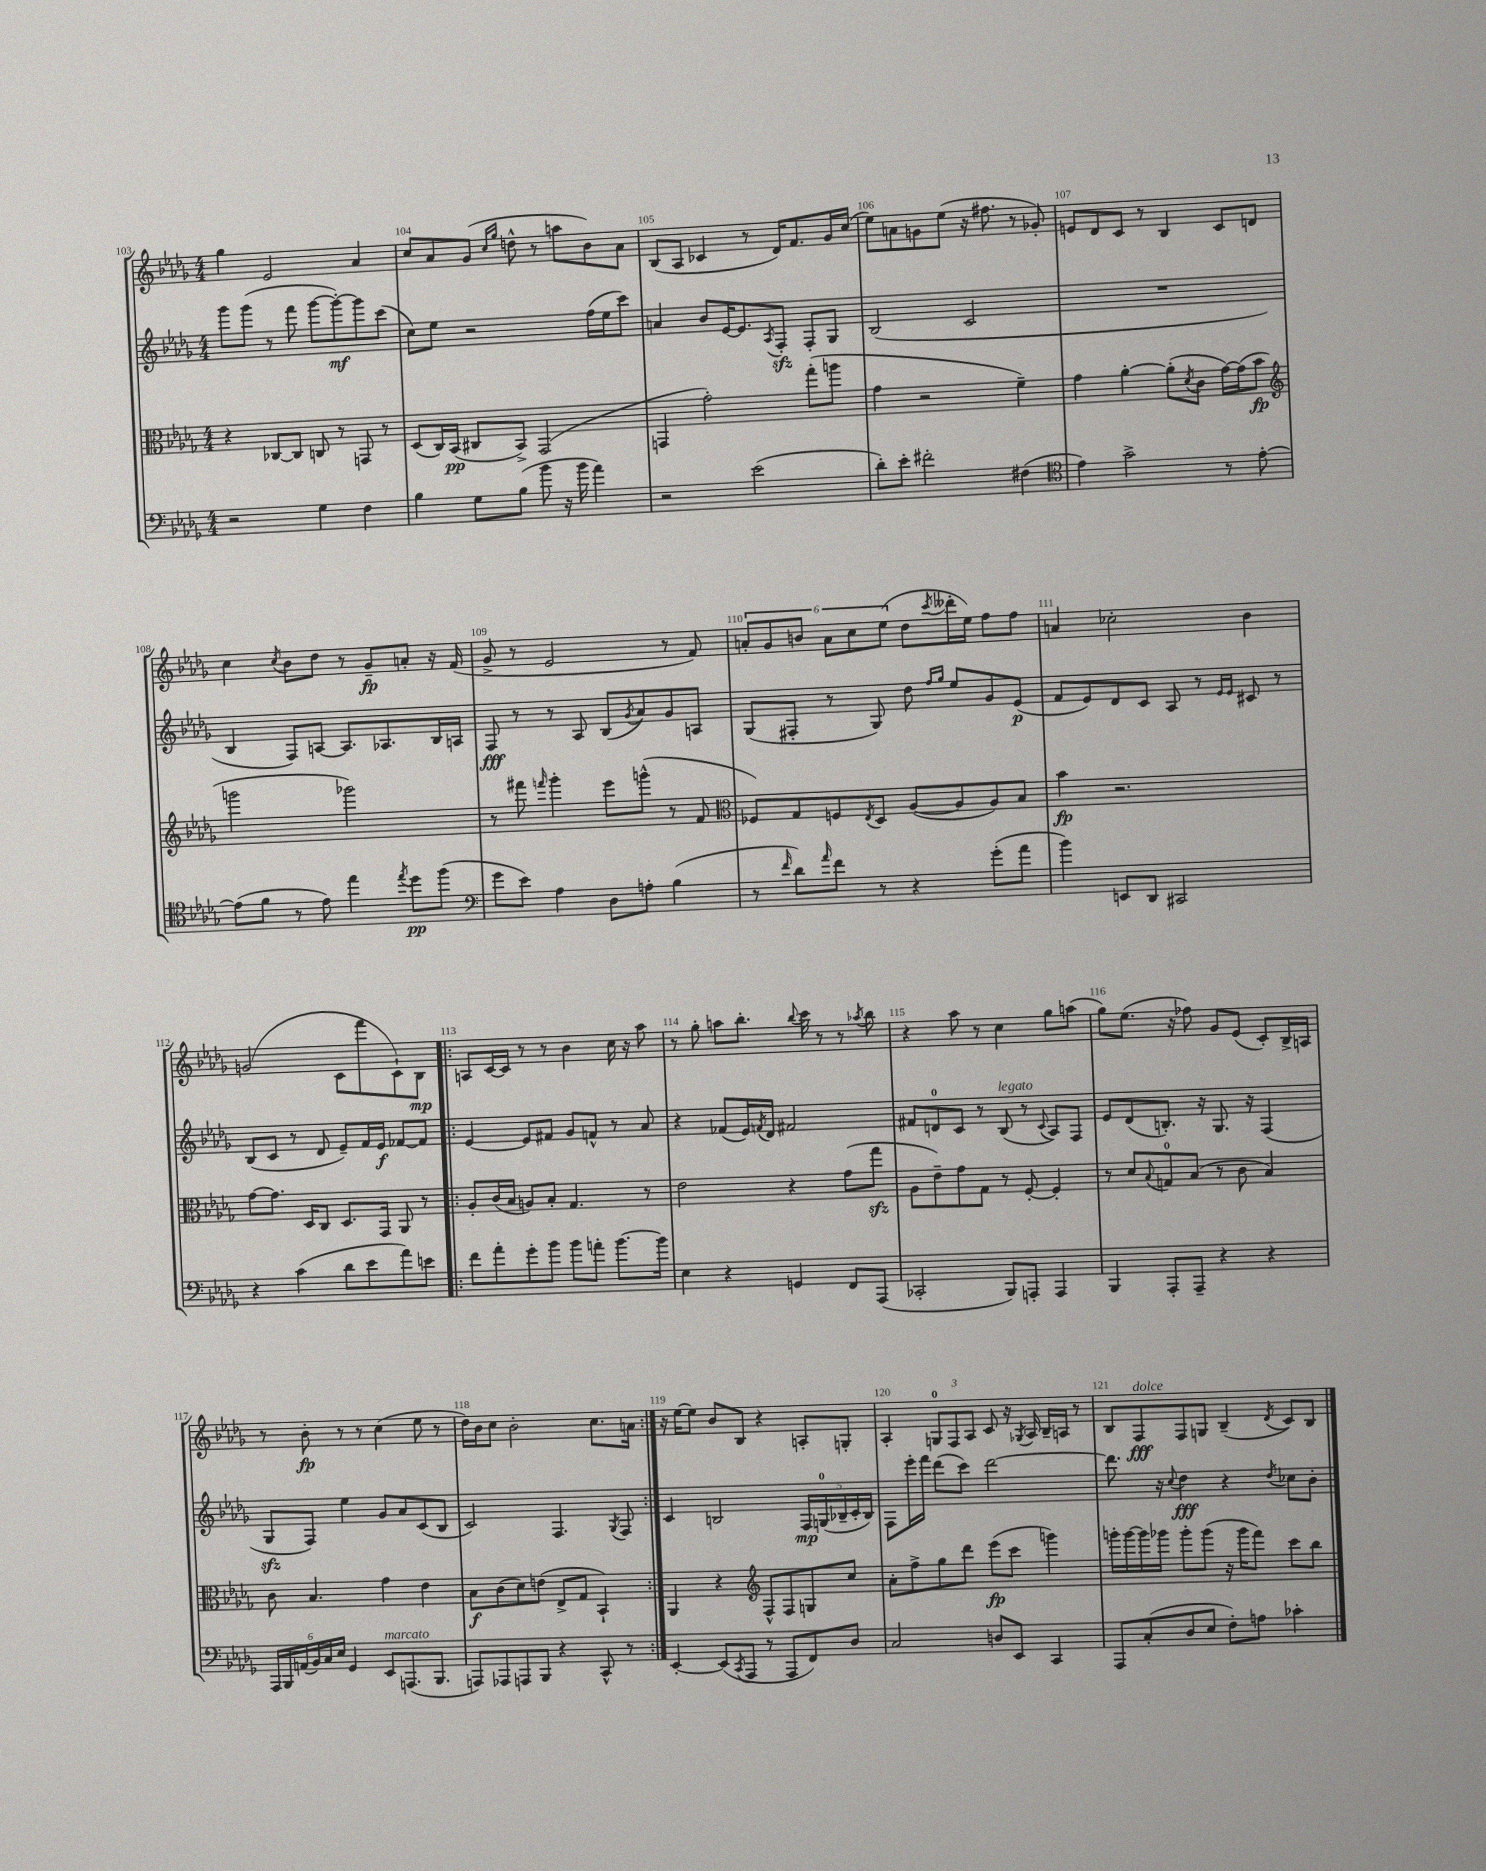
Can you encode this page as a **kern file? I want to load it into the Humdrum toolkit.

**kern	**dynam	**kern	**dynam	**kern	**dynam	**kern	**dynam
*part4	*part4	*part3	*part3	*part2	*part2	*part1	*part1
*staff4	*staff4	*staff3	*staff3	*staff2	*staff2	*staff1	*staff1
*clefF4	*	*clefC3	*	*clefG2	*	*clefG2	*
*k[b-e-a-d-g-]	*	*k[b-e-a-d-g-]	*	*k[b-e-a-d-g-]	*	*k[b-e-a-d-g-]	*
*M4/4	*	*M4/4	*	*M4/4	*	*M4/4	*
=103	=103	=103	=103	=103	=103	=103	=103
2r	.	4r	.	8ggg-\L	.	4gg-\	.
.	.	.	.	(8ggg-\J	.	.	.
.	.	[8C-X/L	.	8r	.	2e-/	.
.	.	8C-/J]	.	8fff\	.	.	.
4G-\	.	8Cn/	.	[8ggg-\L	.	.	.
.	.	8r	.	8ggg-'\_)	mf	.	.
4F\	.	8GGn/	.	8ggg-\]	.	4a-/	.
.	.	8r	.	(8ccc\J	.	.	.
=104	=104	=104	=104	=104	=104	=104	=104
4B-\	.	(8D-/L	.	8cc\L)	.	8cc/L	.
.	.	16C/L)	.	8ee-\J	.	8a-/	.
.	.	(16BB-/JJ	pp	.	.	.	.
8G-\L	.	8C#X/L	.	2r	.	(8g-/J	.
.	.	.	.	.	.	16qqcc/LL	.
.	.	.	.	.	.	16qqgg-/JJ	.
(8B-\J	.	8BB-^/J)	.	.	.	8ddn^^\	.
8b-\	.	(2GG-/	.	.	.	8r	.
16r	.	.	.	.	.	8aan\L	.
16b-\	.	.	.	.	.	.	.
4a-\)	.	.	.	(16ff\LL	.	8b-\)	.
.	.	.	.	16ee-\J	.	.	.
.	.	.	.	8ccc\J)	.	8a-\J	.
=105	=105	=105	=105	=105	=105	=105	=105
2r	.	4GGn/	.	4an/	.	(8B-/L	.
.	.	.	.	.	.	8A-/J	.
.	.	2g-'\)	.	8b-/L	.	4c-X/	.
.	.	.	.	[16e-/K	.	.	.
.	.	.	.	8.e-/]	.	.	.
(2e-\	.	.	.	.	.	8r	.
.	.	.	.	8qA-/	.	.	.
.	.	.	.	8Fzz'/J	.	16d-/KL)	.
.	.	.	.	.	.	8.f/	.
.	.	(8gg-'\L	.	8F'/L	.	.	.
.	.	8aan\J	.	8G-/J	.	16g-/L	.
.	.	.	.	.	.	(16cc/JJ	.
=106	=106	=106	=106	=106	=106	=106	=106
8d-'\L)	.	4g-\	.	(2B-/	.	8ee-\L)	.
8e-'\J	.	.	.	.	.	8an\	.
2f#X'\	.	2r	.	.	.	8gn\	.
.	.	.	.	.	.	(8ee-\J	.
.	.	.	.	2c/	.	16r	.
.	.	.	.	.	.	8.ff#X\	.
(4F#X\	.	4f~\)	.	.	.	8r	.
.	.	.	.	.	.	8g-X'/)	.
=107	=107	=107	=107	=107	=107	=107	=107
*clefC4	*	*	*	*	*	*	*
4e-\)	.	4g-\	.	1r	.	8en/L	.
.	.	.	.	.	.	8d-/	.
2g-^\	.	[4a-'\	.	.	.	8c/J	.
.	.	.	.	.	.	8r	.
.	.	(8a-'\L]	.	.	.	4B-/	.
.	.	8qd-/	.	.	.	.	.
.	.	8c\J	.	.	.	.	.
8r	.	[16g-\LL)	.	.	.	8c/L	.
.	.	(16g-\J]	.	.	.	.	.
[8e-'\	.	8b-\J	fp	.	.	8dn/J	.
!!LO:LB:g=z
=108	=108	=108	=108	=108	=108	=108	=108
*	*	*clefG2	*	*	*	*	*
(8e-\L]	.	2gggn\	.	4B-/	.	4cc\	.
8f\J	.	.	.	.	.	.	.
.	.	.	.	.	.	8qcc/	.
8r	.	.	.	8F/L)	.	8b-\L	.
8e-\)	.	.	.	[8An/J	.	8dd-\J	.
4ee-\	.	2ggg-X\)	.	8.A/L]	.	8r	.
.	.	.	.	.	.	8g-~/L	fp
.	.	.	.	8.A-X/	.	.	.
8qee-/	.	.	.	.	.	.	.
8dd-\L	pp	.	.	.	.	8an'/J	.
(8ff\J	.	.	.	16B-/L	.	16r	.
.	.	.	.	16An/JJ	.	(16f/	.
=109	=109	=109	=109	=109	=109	=109	=109
*clefF4	*	*	*	*	*	*	*
8g-\L	.	8r	.	8F/	fff	8g-^/	.
8e-\J)	.	8fff#X\	.	8r	.	8r	.
.	.	16qqfffn/	.	.	.	.	.
4A-\	.	4ggg-'\	.	8r	.	2e-/	.
.	.	.	.	8A-/	.	.	.
8D-\L	.	8eee-\L	.	(8B-/L	.	.	.
.	.	.	.	8qg-/	.	.	.
8An'\J	.	(8gggn^^\J	.	8a-/)	.	.	.
(4B-\	.	8r	.	8g-/	.	8r	.
.	.	8f/	.	8An/J	.	8f/)	.
=110	=110	=110	=110	=110	=110	=110	=110
*	*	*clefC3	*	*	*	*	*
8r	.	8F-X/L)	.	(8G-/L	.	12an'/L	.
.	.	.	.	.	.	12g-/	.
16qqf/	.	.	.	.	.	.	.
8d-\L)	.	8G-/	.	8F#X'/J	.	.	.
.	.	.	.	.	.	12bn/J	.
16qqa-/	.	.	.	.	.	.	.
8f\J	.	8Fn/	.	8r	.	12a\L	.
.	.	.	.	.	.	12cc\	.
.	.	8qE-/	.	.	.	.	.
8r	.	8D-/J	.	8G-/)	.	.	.
.	.	.	.	.	.	(12ee-\J	.
4r	.	([8A-/L	.	8dd-\	.	8dd-\L	.
.	.	.	.	16qqff/LL	.	.	.
.	.	.	.	16qqgg-/JJ	.	8qccc/	.
.	.	8A-/]	.	8ee-/L	.	16ddd--X'\L	.
.	.	.	.	.	.	16ee-\JJ)	.
(8g-'\L	.	8A-/)	.	8g-/	.	8ff\L	.
8a-\J	.	8B-/J	.	(8e-/J	p	8ff\J	.
=111	=111	=111	=111	=111	=111	=111	=111
4b-\)	.	4b-\	fp	8f/L	.	4an/	.
.	.	.	.	8e-/)	.	.	.
8EEn/L	.	2.r	.	8d-/	.	2cc-X'\	.
8DD-/J	.	.	.	8c/J	.	.	.
2CC#X/	.	.	.	8A-/	.	.	.
.	.	.	.	8r	.	.	.
.	.	.	.	16qqe-/LL	.	.	.
.	.	.	.	16qqe-/JJ	.	.	.
.	.	.	.	8c#X/	.	4b-\	.
.	.	.	.	8r	.	.	.
!!LO:LB:g=z
=112	=112	=112	=112	=112	=112	=112	=112
4r	.	[8g-\L	.	(8B-/L	.	(2gn/	.
.	.	8.g-\J]	.	8c/J	.	.	.
(4c\	.	.	.	8r	.	.	.
.	.	16D-/KL	.	.	.	.	.
.	.	8C/J	.	8d-/	.	.	.
8d-\L	.	8.D-/L	.	8e-~/L)	.	8c\L	.
8e-\	.	.	.	16f/L	.	8fff\	.
.	.	16GG-/Jk	.	16e-/JJ	f	.	.
8a-\)	.	8AA-/	.	[8f-X/L	.	8c`\)	.
8en\J	.	8r	.	8f-/J]	.	8B-\J	mp
=113!|:	=113!|:	=113!|:	=113!|:	=113!|:	=113!|:	=113!|:	=113!|:
8f\L	.	8A-'/L	.	[4e-/	.	8An/L	.
8a-'\	.	(16c/L	.	.	.	[16c/L	.
.	.	16B-/JJ	.	.	.	16c/JJ]	.
8g-'\	.	8An/L)	.	8e-/L]	.	8r	.
8b-\J	.	8B-'/J	.	8f#X/J	.	8r	.
8b-\L	.	4.G-/	.	8g-/L	.	4b-\	.
8an'\J	.	.	.	8fn^^/J	.	.	.
[8.b-\L	.	.	.	8r	.	16cc\	.
.	.	.	.	.	.	16r	.
.	.	8r	.	8a-/	.	8aa-\	.
16b-\Jk]	.	.	.	.	.	.	.
=114	=114	=114	=114	=114	=114	=114	=114
4E-\	.	2e-\	.	4r	.	8r	.
.	.	.	.	.	.	8gg-'\	.
4r	.	.	.	(8f-X/L	.	8aan\L	.
.	.	.	.	16e-/L)	.	8.bb-'\J	.
.	.	.	.	8qfn/	.	.	.
.	.	.	.	16d-/JJ	.	.	.
4GGn/	.	4r	.	2f#X/	.	.	.
.	.	.	.	.	.	8qqbb-/	.
.	.	.	.	.	.	16ccc\	.
.	.	.	.	.	.	8r	.
8FF/L	.	(8g-\L	.	.	.	8r	.
.	.	.	.	.	.	8qaa-X/	.
(8AAA-/J	.	8gg-zz\J	.	.	.	8bb-\	.
=115	=115	=115	=115	=115	=115	=115	=115
2CC-X'/	.	8A-\L	.	8f#X/L	.	4r	.
.	.	8e-~\)	.	8dn/	.	.	.
.	.	8g-\	.	8c/J	.	8aa-\	.
.	.	8G-\J	.	8r	.	8r	.
!	!	!	!	!LO:TX:a:i:t=legato	!	!	!
8BBB-/L)	.	8r	.	(8B-/	.	4cc\	.
8AAAn'/J	.	[8F'/	.	8r	.	.	.
.	.	.	.	8qqc/	.	.	.
4AAA/	.	4F'/]	.	8A-/L)	.	8gg-\L	.
.	.	.	.	8F/J	.	(8aan\J	.
=116	=116	=116	=116	=116	=116	=116	=116
4BBB-/	.	8r	.	8e-/L	.	8gg-\L)	.
.	.	8d-/L	.	(8d-/	.	(8.ee-\J	.
.	.	8qqB-/	.	.	.	.	.
8AAA-'/L	.	8Gn/	.	8.Bn'/J)	.	.	.
.	.	.	.	.	.	16r	.
8AAA-~/J	.	(8B-/J	.	.	.	8ff-X\)	.
.	.	.	.	16r	.	.	.
4r	.	8r	.	8.G-/	.	8g-/L	.
.	.	8c\	.	.	.	(8e-/J	.
.	.	.	.	16r	.	.	.
4r	.	4B-/)	.	(4F/	.	8c'/L)	.
.	.	.	.	.	.	16B-^/L	.
.	.	.	.	.	.	16An/JJ	.
!!LO:LB:g=z
=117	=117	=117	=117	=117	=117	=117	=117
24AAA-/LL	.	8c\	.	8G-zz/L	.	8r	.
24BBB-/	.	.	.	.	.	.	.
(24AAn/	.	.	.	.	.	.	.
24BB-/)	.	4.B-/	.	8F/J)	.	8b-'\	fp
24C/	.	.	.	.	.	.	.
24E-/JJ	.	.	.	.	.	.	.
4GG-/	.	.	.	4ee-\	.	8r	.
.	.	.	.	.	.	8r	.
!LO:TX:a:i:t=marcato	!	!	!	!	!	!	!
8EE-/L	.	4g-\	.	8g-/L	.	(4cc\	.
(8.AAAn/	.	.	.	8a-/	.	.	.
.	.	4e-\	.	(8c/	.	8ee-\	.
8.BBB-/J	.	.	.	.	.	.	.
.	.	.	.	8B-/J	.	8r	.
=118	=118	=118	=118	=118	=118	=118	=118
8AAAn/L)	.	8B-\L	f	2c/)	.	16dd-\LL)	.
.	.	.	.	.	.	16b-\J	.
8AAA-X/	.	(8c\	.	.	.	8cc\J	.
8AAAn/	.	8d-\)	.	.	.	2b-'\	.
8BBB-/J	.	(8en\J	.	.	.	.	.
4r	.	8E-^/L	.	4.F/	.	.	.
.	.	8G-/J	.	.	.	.	.
8CC^^/	.	4BB-`/)	.	.	.	8.cc\L	.
.	.	.	.	8qG-/	.	.	.
8r	.	.	.	8F/	.	.	.
.	.	.	.	.	.	16an\Jk	.
=119:|!	=119:|!	=119:|!	=119:|!	=119:|!	=119:|!	=119:|!	=119:|!
[4EE-'/	.	4AA-/	.	4c/	.	16r	.
.	.	.	.	.	.	[16ee-\KL	.
.	.	.	.	.	.	8ee-\J]	.
(8EE-/L]	.	4r	.	2Bn/	.	8b-/L	.
8qCC/	.	.	.	.	.	.	.
8AAA-/J	.	.	.	.	.	8B-/J	.
*	*	*clefG2	*	*	*	*	*
8r	.	8F^^/L	.	.	.	4r	.
8AAA-/L	.	8F/	.	.	.	.	.
8FF/)	.	8Gn/	.	20F/LL	mp	8An'/L	.
.	.	.	.	(20Gn/	.	.	.
.	.	.	.	20B-X~/	.	.	.
8D-/J	.	8cc/J	.	.	.	8Gn'/J	.
.	.	.	.	20c'/	.	.	.
.	.	.	.	20B-/JJ)	.	.	.
=120	=120	=120	=120	=120	=120	=120	=120
2C/	.	8a-'\L	.	8F\L	.	4A-'/	.
.	.	8ff^\	.	16eee-'\L	.	.	.
.	.	.	.	16fff\JJ	.	.	.
.	.	8gg-\	.	(8ddd-\L	.	12Gn/L	.
.	.	.	.	.	.	12F/	.
.	.	8ddd-\J	.	8ccc\J)	.	.	.
.	.	.	.	.	.	12A-/J	.
8Dn/L	.	(8eee-\L	fp	[2ddd-\	.	8c/	.
8EE-/J	.	8ccc\J	.	.	.	16r	.
.	.	.	.	.	.	8qG-X/	.
.	.	.	.	.	.	16A-/	.
4CC/	.	4gggn\)	.	.	.	16B-~/LL	.
.	.	.	.	.	.	16An/JJ	.
.	.	.	.	.	.	8r	.
=121	=121	=121	=121	=121	=121	=121	=121
8AAA-/L	.	16gggn'\LL	.	8.ddd-\]	.	8B-/L	.
.	.	[16ggg\	.	.	.	.	.
!	!	!	!	!	!	!LO:TX:a:i:t=dolce	!
(8C'/	.	16ggg\]	.	.	.	8F/	fff
.	.	16ggg-X\JJ	.	16r	.	.	.
.	.	.	.	8qqcc/	.	.	.
8D-/	.	8ggg-'\L	.	4dd-\	fff	8F/	.
8E-/J	.	(8ggg-\J	.	.	.	8Gn/J	.
8F'\L)	.	16r	.	4r	.	(4B-~/	.
.	.	16ggg-\KL	.	.	.	.	.
8An\J	.	8fff\J)	.	.	.	.	.
.	.	.	.	8qdd-/	.	8qd-/	.
4c-X'\	.	8ccc\L	.	8cc-X\L	.	8c/L)	.
.	.	8bb-\J	.	8b-'\J	.	8B-/J	.
==	==	==	==	==	==	==	==
*-	*-	*-	*-	*-	*-	*-	*-
